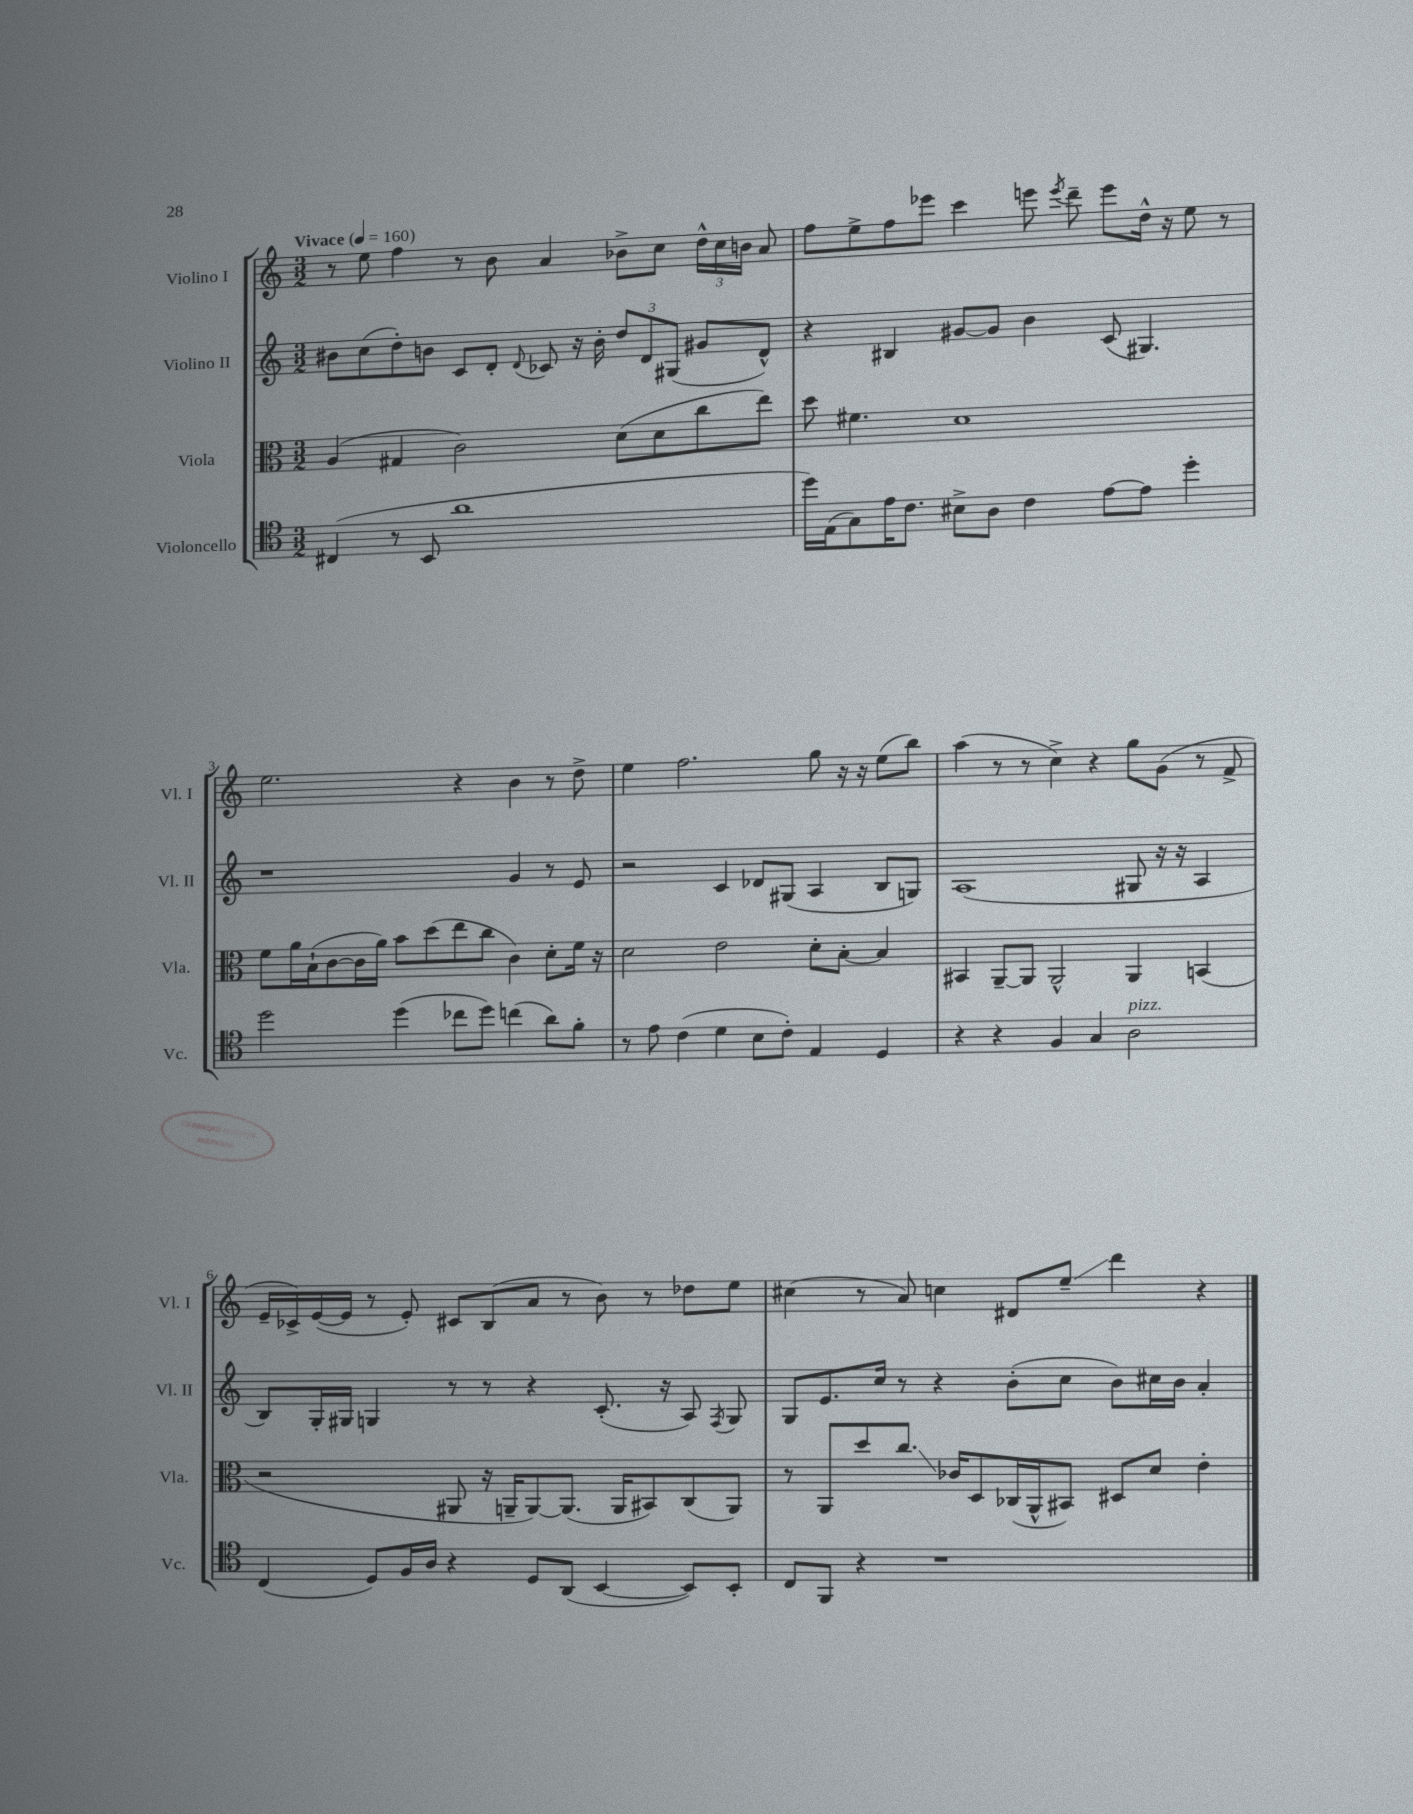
<<
\new StaffGroup <<
\new Staff = "s0" \with { instrumentName = "Violino I" shortInstrumentName = "Vl. I" } {
    \clef treble \key c \major \numericTimeSignature \time 3/2 \tempo "Vivace" 4 = 160
    \autoBeamOff r8 e''8 f''4 r8 b'8 a'4 bes'8[-> c''8] \tuplet 3/2 { d''16[-^ c''16 b'16] } a'8 |
    f''8[ e''8-> f''8 ees'''8] c'''4 e'''8 \acciaccatura { e'''8 } d'''8-- e'''8[ d''16]-^ r16 e''8 r8 |
    e''2. r4 b'4 r8 d''8-> |
    e''4 f''2. g''8 r16 r16 e''8[( b''8]) |
    a''4( r8 r8 c''4->) r4 g''8[ g'8]( r8 f'8-> |
    e'16[-- ces'16->) e'16~( e'16] r8 e'8-.) cis'8[ b8( a'8] r8 b'8) r8 des''8[ e''8] |
    cis''4( r8 a'8) c''4 dis'8[ e''8]--\glissando d'''4 r4 \bar "|." |
}
\new Staff = "s1" \with { instrumentName = "Violino II" shortInstrumentName = "Vl. II" } {
    \clef treble \key c \major \numericTimeSignature \time 3/2
    \autoBeamOff bis'8[ c''8( d''8-.) b'8] c'8[ d'8]-. \appoggiatura { d'8 } ces'8 r16 b'16-. \tuplet 3/2 { d''8[ d'8 gis8]( } gis'8[ d'8]-^) |
    r4 bis4 gis'8[~ gis'8] b'4 c'8( gis4.) |
    r1 g'4 r8 e'8 |
    r2 c'4 des'8[ gis8]( a4 b8[ g8]) |
    a1( gis8 r16 r16 a4 |
    b8[) g16-. gis16] g4 r8 r8 r4 c'8.-.( r16 a8) \acciaccatura { f8 } g8 |
    g8[ e'8. c''16] r8 r4 b'8[-.( c''8] b'8[) cis''16 b'16] a'4-. \bar "|." |
}
\new Staff = "s2" \with { instrumentName = "Viola" shortInstrumentName = "Vla." } {
    \clef alto \key c \major \numericTimeSignature \time 3/2
    \autoBeamOff a4( gis4 c'2) d'8[( d'8 c''8 e''8]) |
    d''8 fis'4. d'1 |
    f'8[ a'16 b16-!( c'8~ c'16 a'16]) b'8[ d''8( e''8 c''8] c'4) d'8[-. f'16] r16 |
    d'2 e'2 d'8[-. b8]~-. b4 |
    bis,4 a,8[~-- a,8] a,2-^ a,4 b,4( |
    r2 ais,8 r16 a,16[-- a,8~) a,8.]( a,16[ bis,8) c8( a,8]) |
    r8 a,8[ d''8 c''8.]\glissando ces'16[ d8 ces16( a,16-^ bis,8]) dis8[ d'8] e'4-. \bar "|." |
}
\new Staff = "s3" \with { instrumentName = "Violoncello" shortInstrumentName = "Vc." } {
    \clef tenor \key c \major \numericTimeSignature \time 3/2
    \autoBeamOff cis4( r8 b,8 a'1 |
    d''16[) e16( g8) e'16 c'8.] bis8[-> a8] c'4 e'8[~ e'8] d''4-. |
    d''2 d''4( ces''8[ d''8]) c''4( a'8[) f'8]-. |
    r8 e'8 c'4( d'4 b8[ c'8]-.) e4 d4 |
    r4 r4 f4 g4 a2^\markup { \italic "pizz." } |
    c4( d8[) f16 a16] r4 d8[ a,8]( b,4~ b,8[) b,8]-. |
    c8[ f,8] r4 r1 \bar "|." |
}
>>
>>
